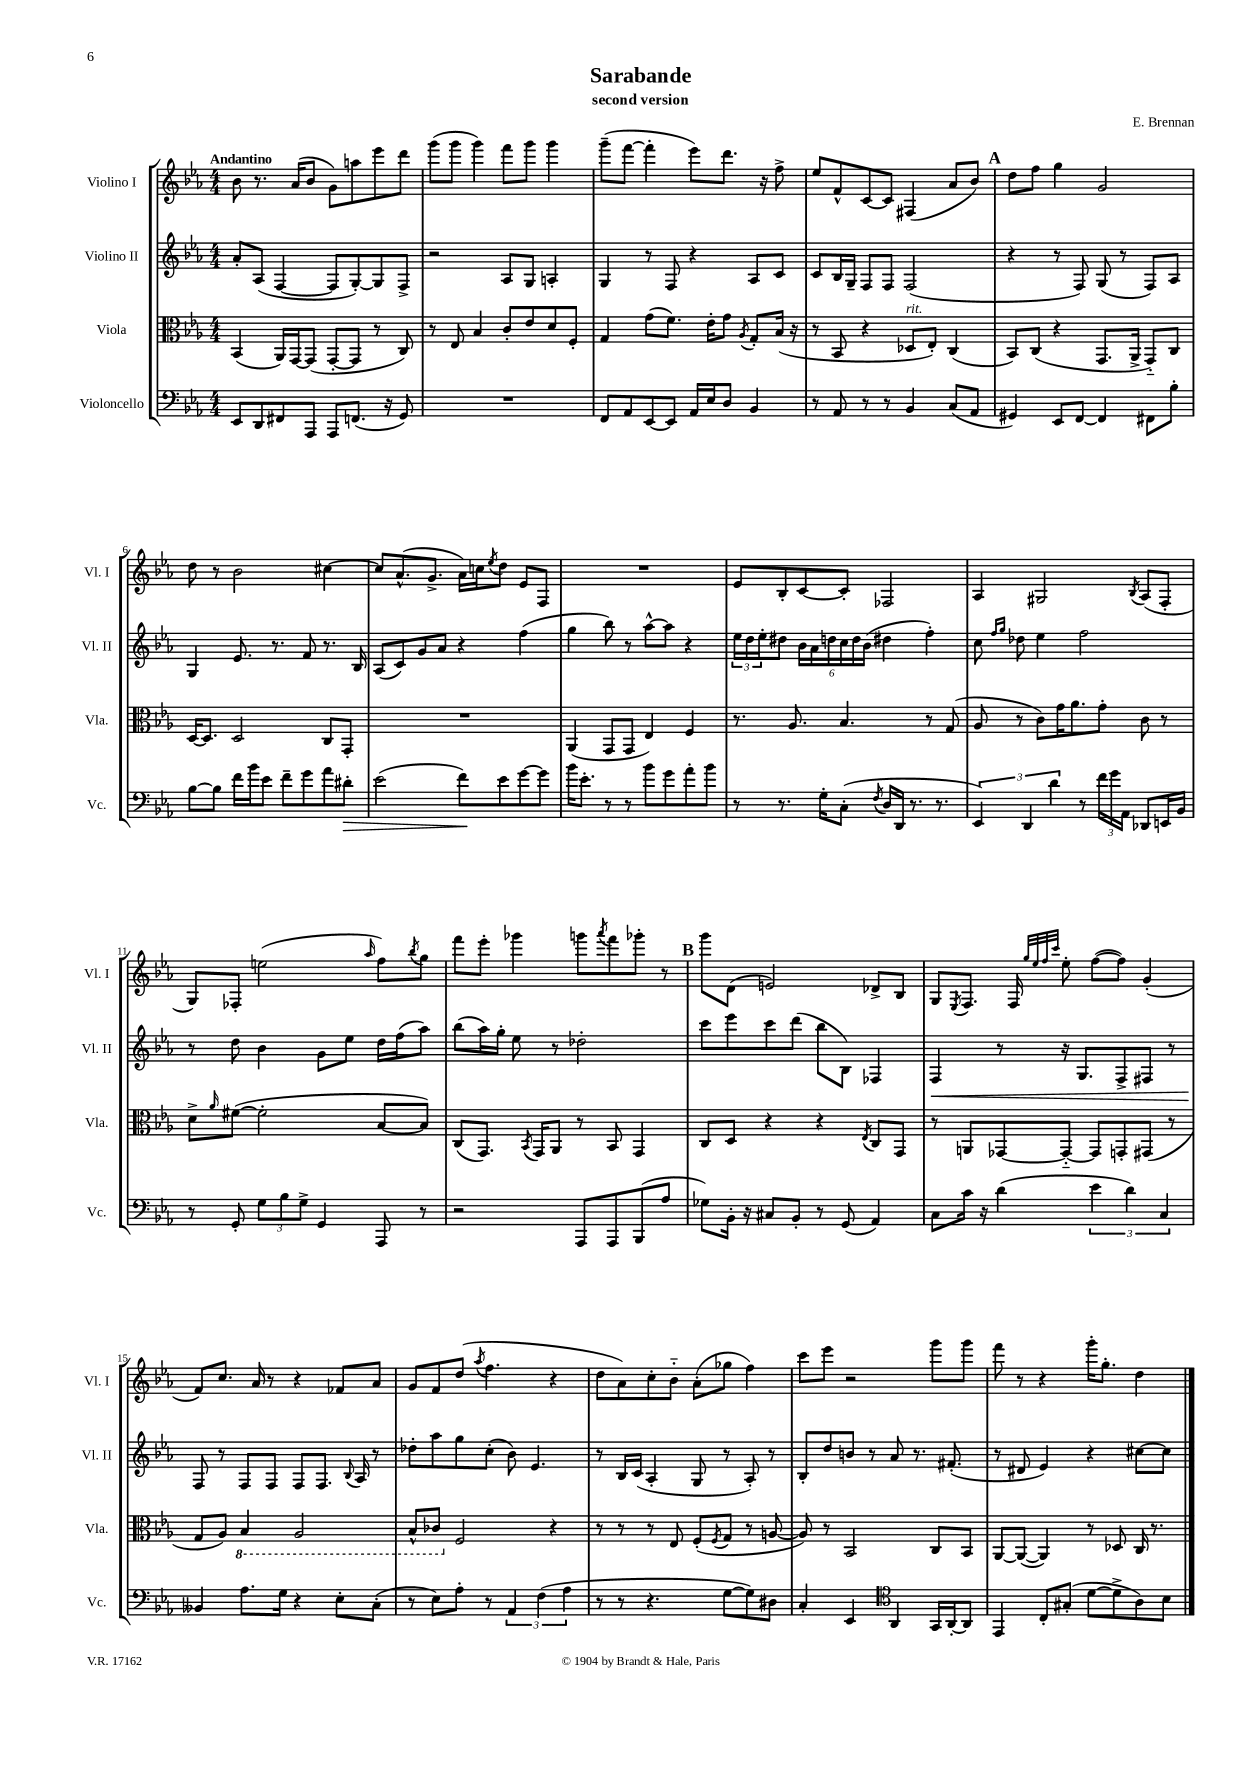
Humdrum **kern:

**kern	**dynam	**kern	**kern	**dynam	**kern
*part4	*part4	*part3	*part2	*part2	*part1
*staff4	*staff4	*staff3	*staff2	*staff2	*staff1
*I"Violoncello	*	*I"Viola	*I"Violino II	*	*I"Violino I
*I'Vc.	*	*I'Vla.	*I'Vl. II	*	*I'Vl. I
*clefF4	*	*clefC3	*clefG2	*	*clefG2
*k[b-e-a-]	*	*k[b-e-a-]	*k[b-e-a-]	*	*k[b-e-a-]
*M4/4	*	*M4/4	*M4/4	*	*M4/4
=1	=1	=1	=1	=1	=1
!	!	!	!	!	!LO:TX:a:B:t=Andantino
8EE-/L	.	(4BB-/	8a-'/L	.	8b-\
8DD/	.	.	(8A-/J	.	8.r
8FF#X/	.	16AA-/LL)	[4F/	.	.
.	.	[16GG/J	.	.	(16a-/KL
8AAA-/J	.	(8GG/J]	.	.	8b-/J
8AAA-/L	.	[8GG'/L	8F/L]	.	8g\L)
(8.FFn/J	.	8GG/J]	[8G'/)	.	8aan\
.	.	8r	8G/]	.	8eee-\
16r	.	.	.	.	.
8GG/)	.	8C/)	8F^/J	.	8ddd\J
=2	=2	=2	=2	=2	=2
1r	.	8r	2r	.	(8ggg\L
.	.	8E-/	.	.	8ggg\J
.	.	4B-/	.	.	4ggg\)
.	.	8c'/L	8A-/L	.	8fff\L
.	.	8e-/	8G/J	.	8ggg\J
.	.	8d/	4An'/	.	4ggg\
.	.	8F'/J	.	.	.
=3	=3	=3	=3	=3	=3
8FF/L	.	4G/	4G/	.	(8ggg~\L
8AA-/	.	.	.	.	[8fff\J
[8EE-/	.	(8g\L	8r	.	4fff'\]
8EE-/J]	.	8.f\J)	8F/	.	.
16AA-/LL	.	.	4r	.	8eee-\L)
16E-/J	.	16e-'\KL	.	.	.
8D/J	.	8g\J	.	.	8.ddd\J
.	.	8qA-/	.	.	.
4BB-/	.	8G'/L	8A-/L	.	.
.	.	.	.	.	16r
.	.	(16B-/Jk	8c/J	.	8ff^\
.	.	16r	.	.	.
=4	=4	=4	=4	=4	=4
8r	.	8r	8c/L	.	8ee-/L
8AA-/	.	8BB-/	16B-/L	.	8f^^/
.	.	.	16G~/JJ	.	.
8r	.	4r	8F/L	.	[8c/
8r	.	.	8F/J	.	8c/J]
!	!	!LO:TX:a:i:t=rit.	!	!	!
4BB-/	.	8D-X/L	(2F/	.	(4F#X/
.	.	8E-'/J)	.	.	.
(8C/L	.	(4C/	.	.	8a-/L
8AA-/J	.	.	.	.	8b-/J)
!!LO:REH:place=s1:t=A
=5	=5	=5	=5	=5	=5
4GG#X/)	.	8BB-/L)	4r	.	8dd\L
.	.	(8C/J	.	.	8ff\J
8EE-/L	.	4r	8r	.	4gg\
[8FF/J	.	.	8F/)	.	.
4FF/]	.	8.GG/L	(8G/	.	2g/
.	.	.	8r	.	.
.	.	16AA-^/Jk	.	.	.
8FF#X\L	.	8GG/L)	8F/L)	.	.
8B-'\J	.	8C/J	8A-/J	.	.
!!LO:LB:g=z
=6	=6	=6	=6	=6	=6
[8B-\L	.	[16D/KL	4G/	.	8dd\
.	.	8.D/J]	.	.	.
8B-\J]	.	.	.	.	8r
16f\LL	.	2D/	8.e-/	.	2b-\
16b-\J	.	.	.	.	.
8e-\J	.	.	.	.	.
.	.	.	8.r	.	.
8f~\L	.	.	.	.	.
8g\	.	.	8f/	.	.
8a-\	.	8C/L	8.r	.	[4cc#X\
!	!LO:HP:b	!	!	!	!
8d#X'\J	>	8GG'/J	.	.	.
.	.	.	16B-/	.	.
=7	=7	=7	=7	=7	=7
(2e-\	.	1r	(8A-/L	.	8cc#/L]
.	.	.	8c/)	.	(8.a-^^/
.	.	.	8g/	.	.
.	.	.	.	.	8.g^/J
.	.	.	8a-/J	.	.
8f\L)	.	.	4r	.	16a-\LL)
.	.	.	.	.	16ccn\J
.	.	.	.	.	8qee-/
8e-\	]	.	.	.	8dd\J
[8g\	.	.	(4ff\	.	8e-/L
8g\J]	.	.	.	.	8F/J
=8	=8	=8	=8	=8	=8
16b-\KL	.	(4AA-/	4gg\	.	1r
8.e-'\J	.	.	.	.	.
8r	.	8GG/L	8bb-\)	.	.
8r	.	8GG/J	8r	.	.
8b-\L	.	4E-/)	[8aa-^^\L	.	.
8g\	.	.	8aa-\J]	.	.
8a-'\	.	4F/	4r	.	.
8b-\J	.	.	.	.	.
=9	=9	=9	=9	=9	=9
8r	.	8.r	24ee-\LL	.	8e-/L
.	.	.	24dd\	.	.
.	.	.	24ee-'\J	.	.
8.r	.	.	8dd#X\J	.	8B-'/
.	.	8.A-/	.	.	.
.	.	.	24b-\LL	.	[8c/
.	.	.	24a-\	.	.
16G'\KL	.	.	.	.	.
.	.	.	24ddn\	.	.
(8C'\J	.	4.B-/	24cc\	.	8c'/J]
.	.	.	24dd\	.	.
.	.	.	(24b-\JJ	.	.
8qF/	.	.	.	.	.
16D/LL	.	.	4dd#X\	.	2F-X/
16DD/JJ	.	.	.	.	.
8.r	.	.	.	.	.
.	.	8r	4ff'\)	.	.
8.r	.	.	.	.	.
.	.	(8G/	.	.	.
=10	=10	=10	=10	=10	=10
6EE-/)	.	8A-/	8cc\	.	4A-/
.	.	.	16qqff/LL	.	.
.	.	.	16qqgg/JJ	.	.
.	.	8r	8dd-X\	.	.
6DD/	.	.	.	.	.
.	.	8c\L)	4ee-\	.	2G#X/
6d\	.	.	.	.	.
.	.	16g\K	.	.	.
.	.	8.a-\	.	.	.
8r	.	.	2ff\	.	.
24f\LL	.	8g'\J	.	.	.
24g\	.	.	.	.	.
24AA-\JJ	.	.	.	.	.
.	.	.	.	.	8qB-/
8DD-X/L	.	8c\	.	.	(8A-/L
16EEn/L	.	8r	.	.	8F'/J
16BB-/JJ	.	.	.	.	.
!!LO:LB:g=z
=11	=11	=11	=11	=11	=11
8r	.	8d^\L	8r	.	8G/L)
.	.	16qqa-/	.	.	.
8GG'/	.	([8f#X\J	8dd\	.	8F-X'/J
12G\L	.	2f#'\]	4b-\	.	(2een\
12B-\	.	.	.	.	.
12G^\J	.	.	.	.	.
4GG/	.	.	8g\L	.	.
.	.	.	8ee-\J	.	.
.	.	.	.	.	16qqaa-/
8AAA-/	.	[8B-/L	16dd\LL	.	8ff\L)
.	.	.	(16ff\J	.	.
.	.	.	.	.	8qbb-/
8r	.	8B-/J])	8aa-\J)	.	8gg\J
=12	=12	=12	=12	=12	=12
2r	.	(8C/L	(8bb-\L	.	8fff\L
.	.	8.GG/J)	16aa-\L)	.	8eee-'\J
.	.	.	16gg'\JJ	.	.
.	.	.	8ee-\	.	4ggg-X\
.	.	8qBB-/	.	.	.
.	.	16GG/KL	.	.	.
.	.	8AA-/J	8r	.	.
8AAA-/L	.	8r	2dd-X'\	.	8gggn\L
.	.	.	.	.	8qaaa-/
8AAA-/	.	8BB-/	.	.	8fff\
(8BBB-/	.	4GG/	.	.	8ggg-X'\J
8A-/J	.	.	.	.	8r
!!LO:REH:place=s1:t=B
=13	=13	=13	=13	=13	=13
8G-X\L)	.	8C/L	8ccc\L	.	8ggg\L
16BB-'\Jk	.	8D/J	8eee-\	.	(8d\J
16r	.	.	.	.	.
8C#X/L	.	4r	8ccc\	.	2en/)
8BB-'/J	.	.	(8ddd\J	.	.
8r	.	4r	8bb-\L	.	.
(8GG/	.	.	8B-\J)	.	.
.	.	8qE-/	.	.	.
4AA-/)	.	8C/L	4F-X/	.	8d-X^/L
.	.	8GG/J	.	.	8B-/J
=14	=14	=14	=14	=14	=14
!	!	!	!	!LO:HP:b	!
8C\L	.	8r	4F/	<	8G/L
.	.	.	.	.	8qE-/
16c\Jk	.	8AAn/L	.	.	8.F/J
16r	.	.	.	.	.
(4d\	.	[8GG-X/	8r	.	.
.	.	.	.	.	16F/
.	.	.	.	.	32qqgg/LLL
.	.	.	.	.	32qqee-/
.	.	.	.	.	32qqff/
.	.	.	.	.	32qqccc/JJJ
.	.	8GG-/J_	16r	.	8ee-'\
.	.	.	8.G/L	.	.
6e-\	.	8GG-/L]	.	.	([8ff\L
.	.	8GGn'/	8F^/	.	8ff\J])
6d\)	.	.	.	.	.
.	.	(8GG#X/J	8F#X/J	.	(4g'/
6C/	.	.	.	.	.
.	.	8r	8r	.	.
!!LO:LB:g=z
=15	=15	=15	=15	=15	=15
4BB--X/	.	8G/L	8F/	.	8f/L)
.	.	8A-/J)	8r	[	8.cc/J
*	*	*8ba	*	*	*
8.A-\L	.	4BB-/	8F/L	.	.
.	.	.	.	.	16a-/
.	.	.	8F/J	.	8r
16G\Jk	.	.	.	.	.
4r	.	2AA-/	8F/L	.	4r
.	.	.	8.F/J	.	.
8E-'\L	.	.	.	.	8f-X/L
.	.	.	8qqB-/	.	.
.	.	.	16A-/	.	.
(8C'\J	.	.	8r	.	8a-/J
=16	=16	=16	=16	=16	=16
8r	.	8BB-^^/L	8dd-X'\L	.	8g/L
8E-\L)	.	8C-X/J	8aa-\	.	8f/
*	*	*X8ba	*	*	*
8A-'\J	.	2F/	8gg\	.	(8dd/J
.	.	.	.	.	8qaa-/
8r	.	.	(8cc'\J	.	4.ff\
6AA-/	.	.	8b-\)	.	.
.	.	.	4.e-/	.	.
(6F\	.	.	.	.	.
.	.	4r	.	.	4r
6A-\	.	.	.	.	.
=17	=17	=17	=17	=17	=17
8r	.	8r	8r	.	8dd\L
8r	.	8r	16B-/LL	.	8a-\)
.	.	.	(16c/JJ	.	.
4.r	.	8r	4A-'/	.	8cc'\
.	.	8E-/	.	.	8b-\J
.	.	(8F'/L	8G/	.	(8a-'\L
.	.	8qF/	.	.	.
[8G\L	.	8G/J	8r	.	8gg-X\J
8G\])	.	8r	8A-'/)	.	4ff\)
8D#X\J	.	[8An/	8r	.	.
=18	=18	=18	=18	=18	=18
4C'/	.	8A/])	8B-'/L	.	8ccc\L
.	.	8r	8dd/	.	8eee-\J
4EE-/	.	2BB-/	8bn/J	.	2r
.	.	.	8r	.	.
*clefC4	*	*	*	*	*
4AA-/	.	.	8a-/	.	.
.	.	.	8.r	.	.
16GG/LL	.	8C/L	.	.	8ggg\L
[16AA-'/J	.	.	(8.f#X'/	.	.
8AA-/J]	.	8BB-/J	.	.	8ggg\J
=19	=19	=19	=19	=19	=19
4EE-/	.	[8AA-/L	8r	.	8fff\
.	.	(8AA-/J_	8d#X/	.	8r
8C'/L	.	4AA-/])	4e-/)	.	4r
(8G#X'/J	.	.	.	.	.
[8d\L	.	8r	4r	.	16ggg'\KL
.	.	.	.	.	8.gg'\J
8d^\]	.	8D-X/	.	.	.
8A-\)	.	16C/	[8cc#X\L	.	4dd\
.	.	8.r	.	.	.
8B-\J	.	.	8cc#\J]	.	.
==	==	==	==	==	==
*-	*-	*-	*-	*-	*-
